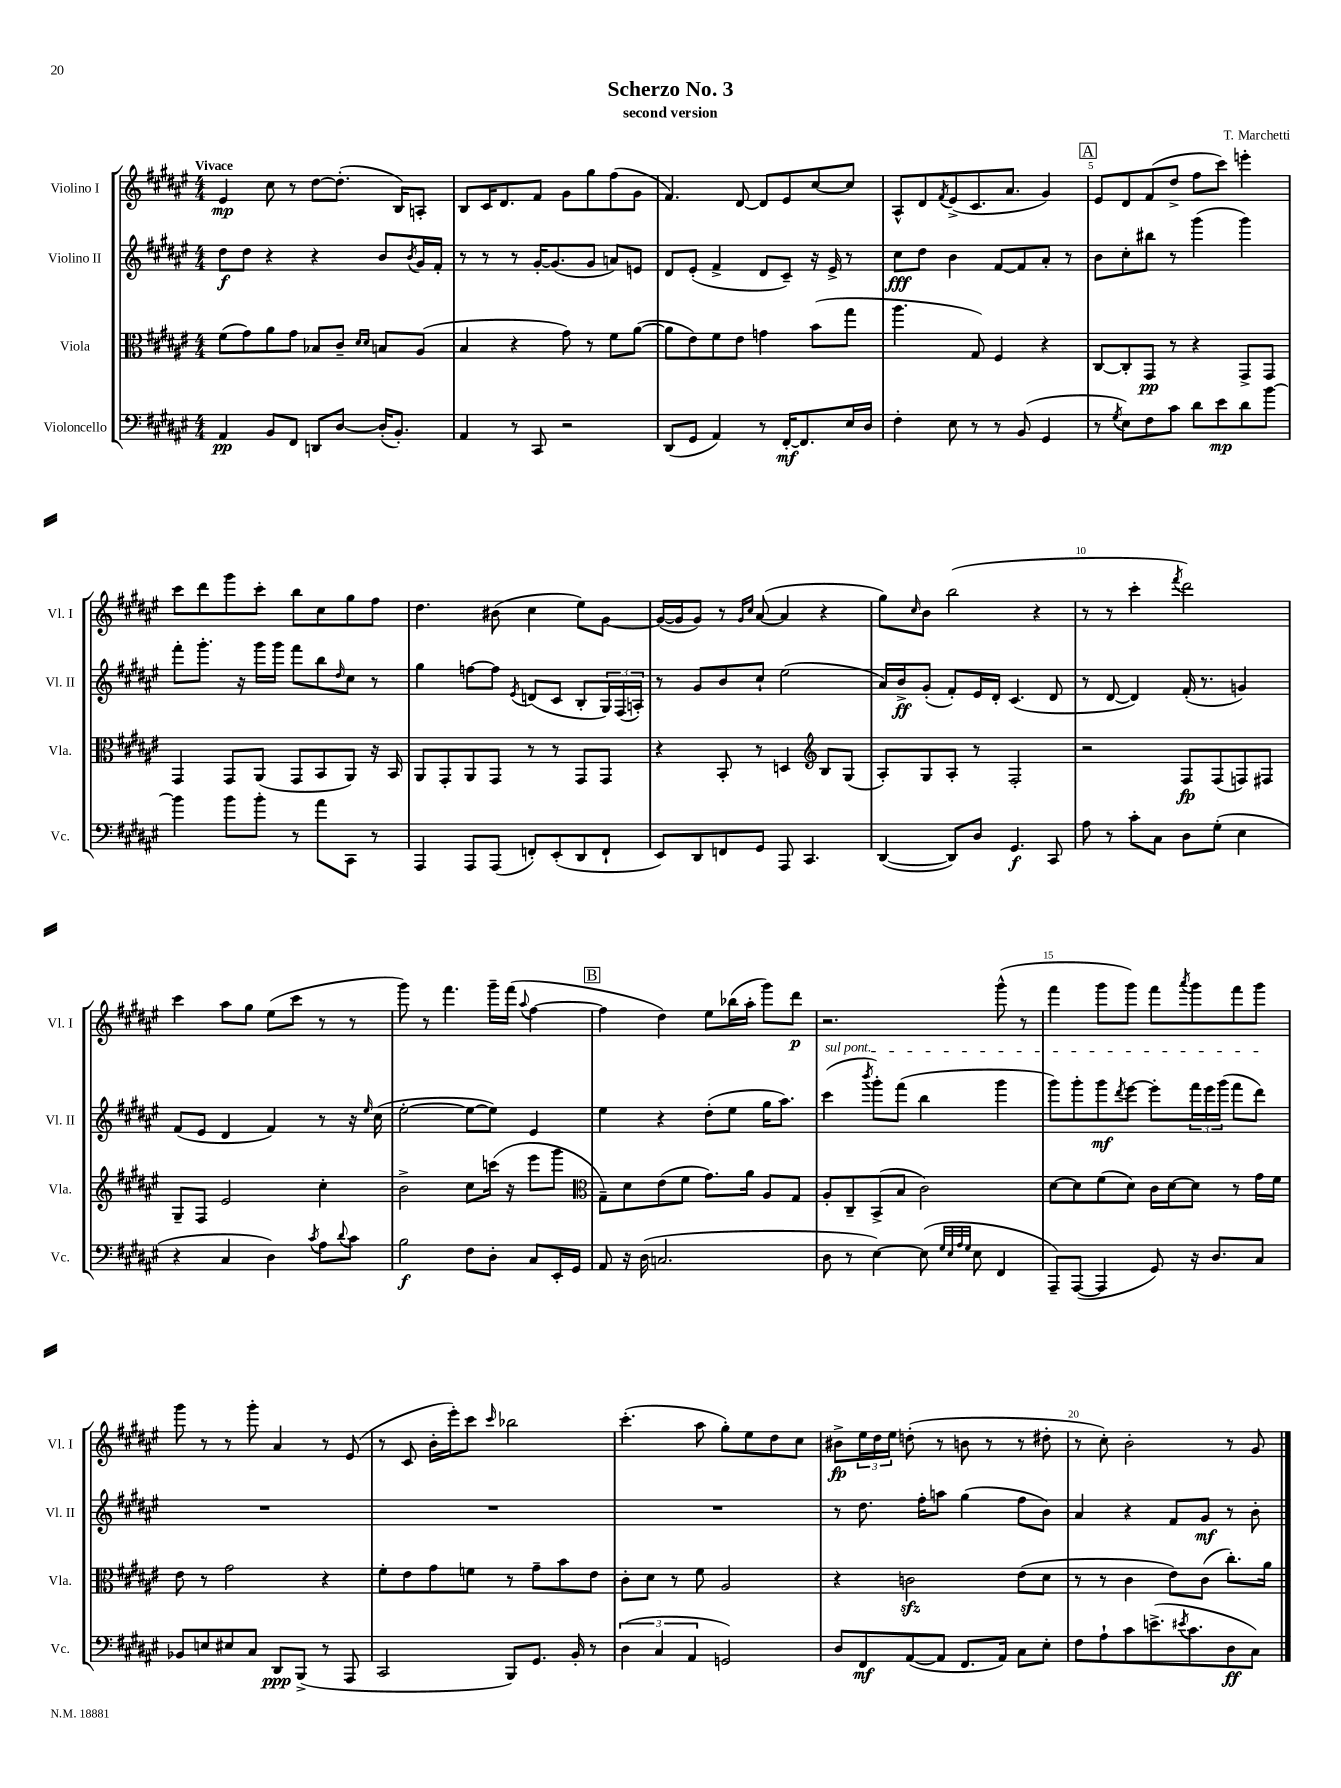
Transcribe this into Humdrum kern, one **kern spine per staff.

**kern	**kern	**kern	**kern
*staff4	*staff3	*staff2	*staff1
*clefF4	*clefC3	*clefG2	*clefG2
*k[f#c#g#d#a#e#]	*k[f#c#g#d#a#e#]	*k[f#c#g#d#a#e#]	*k[f#c#g#d#a#e#]
*M4/4	*M4/4	*M4/4	*M4/4
4AA#/	(8f#\L	8dd#\L	4e#/
.	8g#\)	8dd#\J	.
8BB/L	8a#\	4r	8cc#\
8FF#/J	8g#\J	.	8r
8DD/L	8B-/L	4r	[8dd#\L
[8D#/J	8c#~/J	.	(8.dd#'\]J
.	16qqd#/LL	.	.
.	16qqd#/JJ	.	.
(16D#'/]LK	8B/L	8b/L	.
8.BB'/J)	.	.	16B/LK)
.	.	8qb/	.
.	(8A#/J	16g#/L	8A'/J
.	.	16f#'/JJ	.
=	=	=	=
4AA#/	4B/	8r	8B/L
.	.	8r	16c#/K
.	.	.	8.d#/
8r	4r	8r	.
8CC#/	.	[16g#'/LK	8f#/J
.	.	(8.g#/]	.
2r	8g#\)	.	8g#\L
.	8r	8g#/J	8gg#\
.	8f#\L	8a/L)	(8ff#\
.	([8a#\J	8e/J	8g#\J
=	=	=	=
(8DD#/L	8a#\]L	8d#/L	4.f#/)
8GG#/J	8e#\)	(8e#'/J	.
4AA#/)	8f#\	4f#^/	.
.	8e#\J	.	[8d#/
8r	4g\	8d#/L	8d#/]L
[16FF#'/LK	.	8c#~/J)	8e#/
8.FF#/]	.	.	.
.	(8b\L	16r	[8cc#/
.	.	16e#^/	.
16E#/L	8gg#\J	8r	8cc#/]J
16D#/JJ	.	.	.
=	=	=	=
4F#'\	4.aa#\	8cc#\L	8A#^^/L
.	.	8dd#\J	8d#/
.	.	.	8qf#/
8E#\	.	4b\	(8e#^/
8r	8G#/)	.	8.c#/
8r	4F#/	[8f#/L	.
.	.	.	8.a#/J
(8BB/	.	8f#/]	.
4GG#/	4r	8a#'/J	4g#/)
.	.	8r	.
=	=	=	=
8r	[8C#/L	8b\L	8e#/L
8qG#/	.	.	.
8E#\L)	8C#'/]	8cc#'\	8d#/
8F#\	8GG#/J	8bb#\J	(8f#/
8c#\J	8r	8r	8dd#^/J
8d#\L	4r	(4ggg#\	8ff#\L
8e#\	.	.	8ccc#\J)
8d#\	8GG#^/L	4ggg#\)	4eee'\
[8b\J	8GG#/J	.	.
=	=	=	=
4b\]	4GG#/	8fff#'\L	8ccc#\L
.	.	8.ggg#'\J	8ddd#\
8b\L	8GG#/L	.	8ggg#\
.	.	16r	.
8b'\J	(8AA#/J	16ggg#\LL	8ccc#'\J
.	.	16ggg#\JJ	.
8r	8GG#/L	8fff#\L	8bb\L
8a#\L	8BB/	8bb\	8cc#\
.	.	16qqdd#/	.
8CC#\J	8AA#/J)	8cc#\J	8gg#\
8r	16r	8r	8ff#\J
.	16BB/	.	.
=	=	=	=
4AAA#/	8AA#/L	4gg#\	4.dd#\
.	8GG#'/	.	.
8AAA#/L	8AA#/	[8ff\L	.
(8AAA#/J	8GG#/J	8ff\]J	(8b#\
.	.	8qe#/	.
8FF'/L)	8r	(8d/L	4cc#\
(8EE#'/	8r	8c#/J	.
8DD#/	8GG#/L	8B'/L	8ee#\L)
8FF`/J	8GG#/J	24G#/L)	[8g#\J
.	.	(24F#/	.
.	.	24A'/JJ)	.
=	=	=	=
8EE#/L)	4r	8r	(16g#/_LL
.	.	.	16g#/]J
8DD#/	.	8g#/L	8g#/J)
8FF/	8BB'/	8b/	8r
.	.	.	16qqg#/LL
.	.	.	16qqcc#/JJ
8GG#/J	8r	8cc#`/J	([8a#/
8AAA#/	4D/	(2ee#\	4a#/]
4.CC#/	.	.	.
*	*clefG2	*	*
.	8B/L	.	4r
.	(8G#/J	.	.
=	=	=	=
([4DD#/	8A#'/L)	16a#/LL)	8gg#\L)
.	.	16b^/J	.
.	.	.	16qqcc#/
.	8G#/	(8g#'/J	8b\J
8DD#/]L)	8A#'/J	8f#'/L)	(2bb\
8D#/J	8r	16e#/L	.
.	.	16d#'/JJ	.
4.GG#/	2F#'/	(4.c#/	.
.	.	.	4r
8CC#/	.	8d#/	.
=	=	=	=
8A#\	2r	8r	8r
8r	.	[8d#/	8r
8c#'\L	.	4d#/])	4ccc#'\
8C#\J	.	.	.
.	.	.	8qfff#/
8D#\L	8F#/L	(16f#'/	2ddd#\)
.	.	8.r	.
(8G#'\J	(8F#/	.	.
4E#\	8F/)	4g/)	.
.	8F#/J	.	.
=	=	=	=
4r	8G#~/L	(8f#/L	4ccc#\
.	8F#/J	8e#/J	.
4C#/	2e#/	4d#/	8aa#\L
.	.	.	8gg#\J
4D#\)	.	4f#/)	(8ee#\L
.	.	.	8ccc#\J
8qc#/	.	.	.
8A#\L	4cc#'\	8r	8r
8qqd#/	.	.	.
8c#\J	.	16r	8r
.	.	16qqee#/	.
.	.	(16cc#\	.
=	=	=	=
2B\	2b^\	[2ee#'\	8ggg#\)
.	.	.	8r
.	.	.	4.fff#\
8F#\L	8cc#\L	8ee#\_L	.
8D#'\J	(16ccc\Jk	8ee#\]J)	16ggg#~\LL
.	16r	.	(16fff#\JJ
.	.	.	8qqaa#/
8C#/L	8eee#\L	4e#/	[4ff#\
16EE#'/L	8ggg#\J	.	.
16GG#/JJ	.	.	.
=	=	=	=
*	*clefC3	*	*
8AA#/	8G#~\L)	4ee#\	4ff#\]
16r	8d#\	.	.
(16D#\	.	.	.
2.C/	(8e#\	4r	4dd#\)
.	8f#\J	.	.
.	8.g#\L)	(8dd#'\L	8ee#\L
.	.	8ee#\J	(16bb-\L
.	16a#\Jk	.	16aa#'\JJ
.	8A#/L	16gg#\LK	8ggg#\L)
.	.	8.aa#\J)	.
.	8G#/J	.	8ddd#\J
=	=	=	=
8D#\	8A#'/L	(4ccc#\	2.r
8r	8C#~/	.	.
.	.	8qbbb/	.
[4E#\)	(8BB^/	8ggg#'\L)	.
.	8B/J	(8fff#\J	.
(8E#\]	2c#\)	4bb\	.
32qqG#/LLL	.	.	.
32qqE#/	.	.	.
32qqA#/	.	.	.
32qqG#/JJJ	.	.	.
8E#\	.	.	.
4FF#/	.	4ggg#\	(8ggg#^^\
.	.	.	8r
=	=	=	=
8AAA#~/L)	[8d#\L	8ggg#\L)	4fff#\
([8AAA#/J	8d#\]	8ggg#'\	.
4AAA#/]	(8f#\	8ggg#\	8ggg#\L
.	.	8qddd#/	.
.	8d#\J)	[8eee#\J	8ggg#\J)
8GG#/)	16c#\LL	8eee#'\]L	8fff#\L
.	[16d#\J	.	.
.	.	.	8qaaa#/
16r	8d#\]J	24fff#\L	8ggg#\
.	.	24eee#\	.
8.D#/L	.	.	.
.	.	(24ggg#\JJ	.
.	8r	8fff#\L	8fff#\
8C#/J	16g#\LL	8ddd#\J)	8ggg#\J
.	16f#\JJ	.	.
=	=	=	=
8BB-/L	8e#\	1r	8ggg#\
8E/	8r	.	8r
8E#/	2g#\	.	8r
8C#/J	.	.	8ggg#'\
8DD#/L	.	.	4a#/
(8BBB^/J	.	.	.
8r	4r	.	8r
8AAA#/	.	.	(8e#/
=	=	=	=
2CC#/	8f#'\L	1r	8r
.	8e#\	.	8c#/
.	8g#\	.	16b'\LL
.	.	.	16eee#'\J)
.	8f\J	.	8ccc#\J
.	.	.	16qqccc#/
8BBB/L)	8r	.	2bb-\
8.GG#/J	8g#~\L	.	.
.	8b\	.	.
16BB'/	.	.	.
8r	8e#\J	.	.
=	=	=	=
(6D#\	8c#'\L	1r	(4.ccc#'\
.	8d#\J	.	.
6C#/	.	.	.
.	8r	.	.
6AA#/	.	.	.
.	8f#\	.	8aa#\
2GG/)	2A#/	.	8gg#'\L)
.	.	.	8ee#\
.	.	.	8dd#\
.	.	.	8cc#\J
=	=	=	=
8D#/L	4r	8r	8b#^\L
8FF#/	.	8.dd#\	24ee#\L
.	.	.	24dd#\
.	.	.	24ee#\JJ
([8AA#/	2c\	.	(8dd'\
.	.	16ff#'\LK	.
8AA#/]J	.	8aa\J	8r
8.FF#/L	.	(4gg#\	8b\
.	.	.	8r
16AA#/Jk)	.	.	.
8C#\L	(8e#\L	8ff#\L	8r
8E#'\J	8d#\J	8b\J)	8dd#'\
=	=	=	=
8F#\L	8r	4a#/	8r
8A#`\	8r	.	8cc#'\)
8c#\	4c#\	4r	2b'\
(8.e^\	.	.	.
.	8e#\L)	8f#/L	.
8qe#/	.	.	.
8.c#\	.	.	.
.	(8c#\J	8g#/J	.
8D#\	8.cc#'\L)	8r	8r
8C#\J)	.	8b'\	8g#/
.	16a#\Jk	.	.
==	==	==	==
*-	*-	*-	*-
